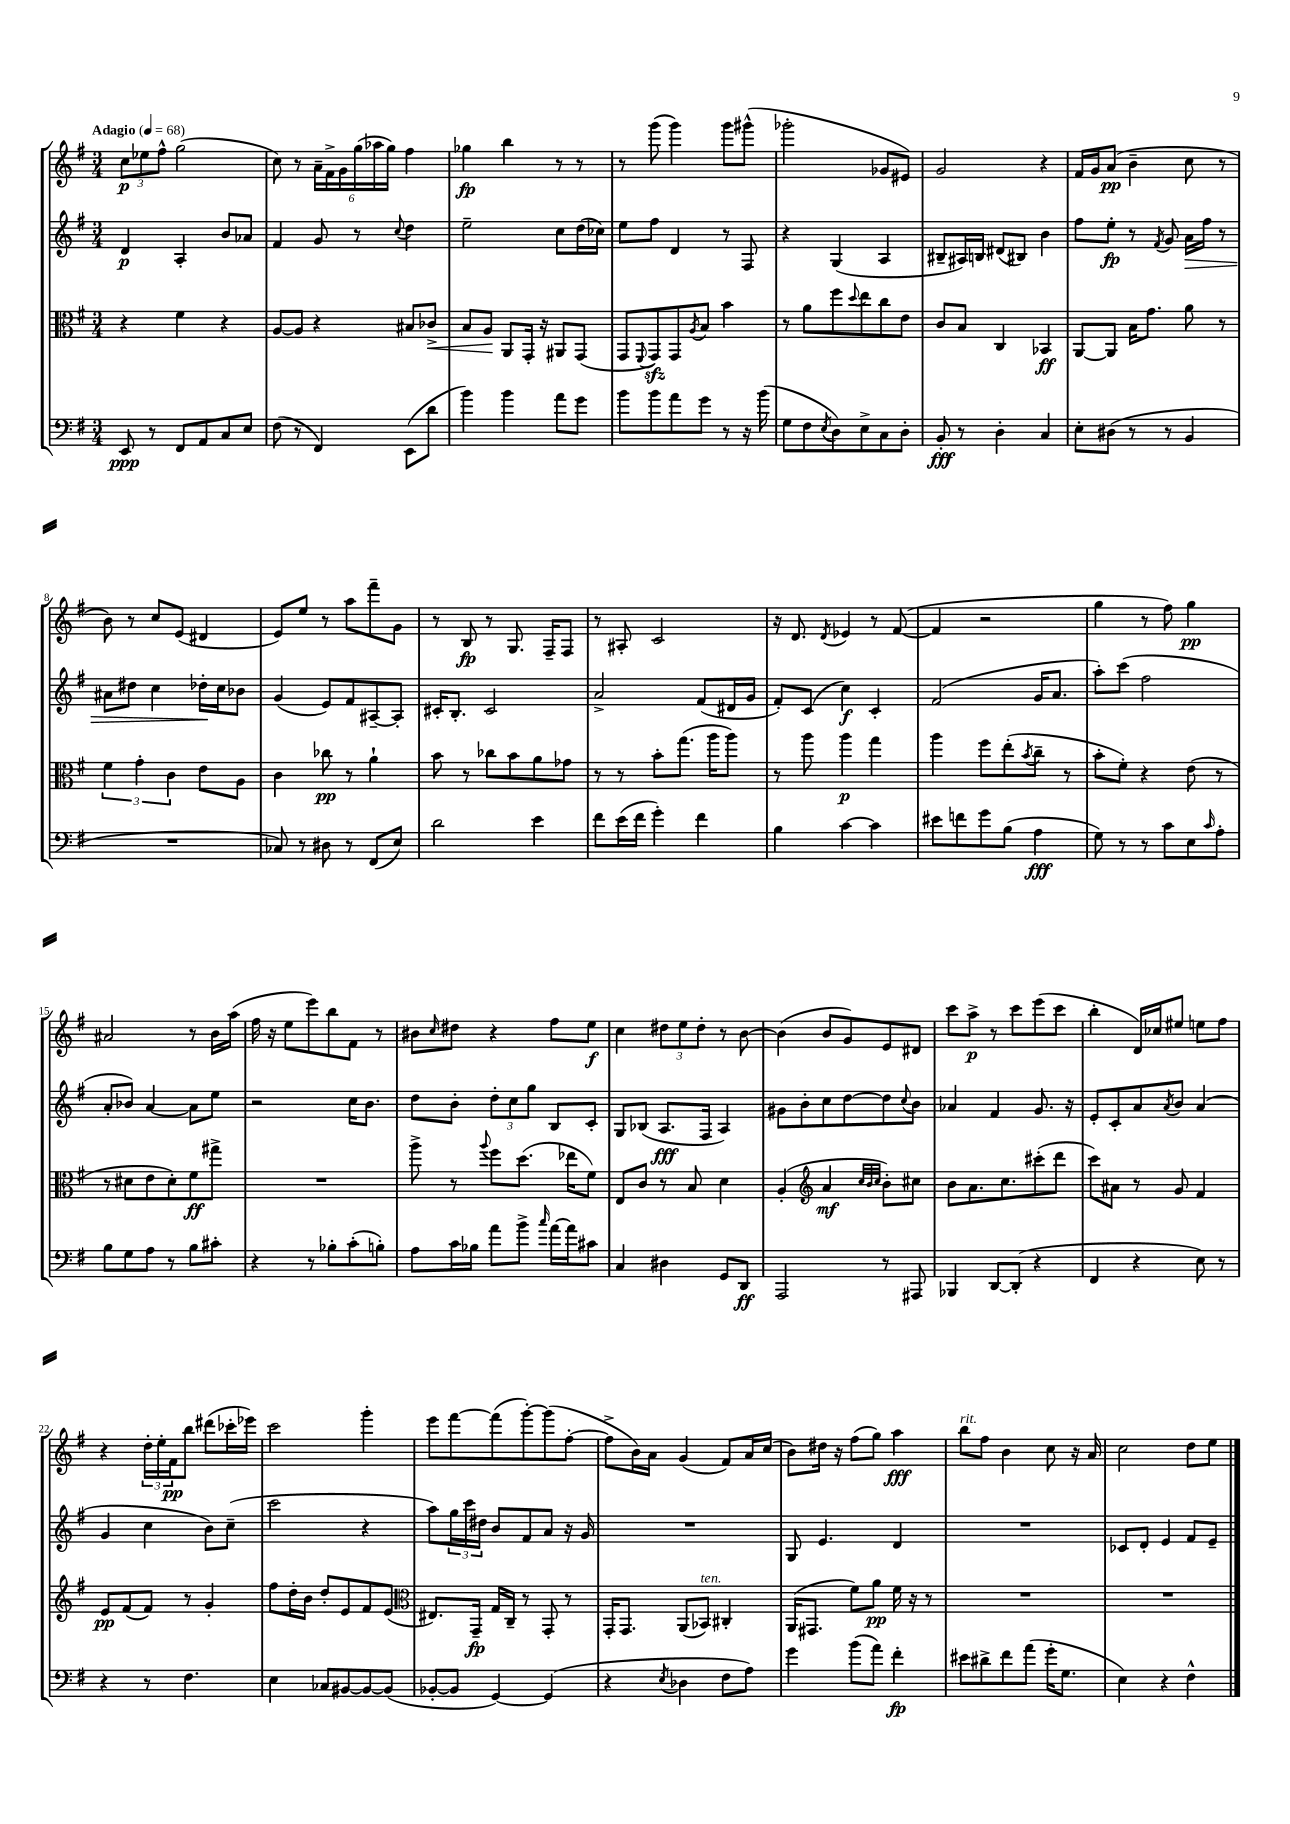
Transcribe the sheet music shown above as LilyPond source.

<<
\new StaffGroup <<
\new Staff = "s0" {
    \clef treble \key g \major \numericTimeSignature \time 3/4 \tempo "Adagio" 4 = 68
    \tuplet 3/2 { c''8\p ees''8 fis''8-^ } g''2( |
    c''8) r8 \tuplet 6/4 { a'16-- fis'16-> g'16 g''16( aes''16 g''16) } fis''4 |
    ges''4\fp b''4 r8 r8 |
    r8 g'''8( g'''4) g'''8 gis'''8-^( |
    ges'''2-. ges'8 eis'8) |
    g'2 r4 |
    fis'16 g'16 a'8\pp( b'4-- c''8 r8 |
    b'8) r8 c''8 e'8( dis'4 |
    e'8) e''8 r8 a''8 fis'''8-- g'8 |
    r8 b8\fp r8 g8. fis16-- fis8 |
    r8 ais8-. c'2 |
    r16 d'8. \acciaccatura { d'8 } ees'4 r8 fis'8~( |
    fis'4 r2 |
    g''4 r8 fis''8) g''4\pp |
    ais'2 r8 b'16 a''16( |
    fis''16 r16 e''8 e'''8) b''8 fis'8 r8 |
    bis'8 \grace { c''16 } dis''8 r4 fis''8 e''8\f |
    c''4 \tuplet 3/2 { dis''8 e''8 dis''8-. } r8 b'8~ |
    b'4( b'8 g'8) e'8 dis'8 |
    c'''8 a''8->\p r8 c'''8 e'''8( c'''8 |
    b''4-. d'16) ces''16 eis''8 e''8 fis''8 |
    r4 \tuplet 3/2 { d''16-. e''16-. fis'16\pp } b''8 dis'''8( ces'''16-. ees'''16) |
    c'''2 g'''4-. |
    e'''8 fis'''8~ fis'''8( g'''8~-.) g'''8( fis''8~-. |
    fis''8-> b'16) a'16 g'4( fis'8) a'16 c''16( |
    b'8) dis''16 r16 fis''8( g''8) a''4\fff |
    b''8^\markup { \italic "rit." } fis''8 b'4 c''8 r16 a'16 |
    c''2 d''8 e''8 \bar "|." |
}
\new Staff = "s1" {
    \clef treble \key g \major \numericTimeSignature \time 3/4
    d'4\p a4-. b'8 aes'8 |
    fis'4 g'8 r8 \appoggiatura { c''8 } d''4 |
    e''2-- c''8 d''16( ces''16) |
    e''8 fis''8 d'4 r8 fis8 |
    r4 g4( a4 |
    bis8-- ais16) b16 dis'8( bis8) b'4 |
    fis''8 e''8-.\fp r8 \acciaccatura { fis'8 } g'8 a'16\> fis''16 r8 |
    ais'8 dis''8 c''4 des''16-.\! c''16 bes'8 |
    g'4( e'8) fis'8 ais8~-- ais8-. |
    cis'16-. b8.-. cis'2 |
    a'2-> fis'8( dis'16 g'16 |
    fis'8-.) c'8( c''4\f) c'4-. |
    fis'2( g'16 a'8. |
    a''8-.) c'''8( fis''2 |
    a'8-. bes'8) a'4~ a'8 e''8 |
    r2 c''16 b'8. |
    d''8 b'8-. \tuplet 3/2 { d''8-. c''8 g''8 } b8 c'8-. |
    g8 bes8( a8.\fff fis16 a4) |
    gis'8 b'8-. c''8 d''8~ d''8 \appoggiatura { c''8 } b'8 |
    aes'4 fis'4 g'8. r16 |
    e'8-. c'8-. a'8 \acciaccatura { a'8 } b'8 a'4( |
    g'4 c''4 b'8) c''8--( |
    c'''2 r4 |
    a''8) \tuplet 3/2 { g''16 c'''16 dis''16 } b'8 fis'8 a'8 r16 g'16 |
    R2. |
    g8 e'4. d'4 |
    R2. |
    ces'8 d'8-. e'4 fis'8 e'8-- \bar "|." |
}
\new Staff = "s2" {
    \clef alto \key g \major \numericTimeSignature \time 3/4
    r4 fis'4 r4 |
    a8~ a8 r4 bis8 ces'8->\< |
    b8 a8\! a,8 g,16-. r16 ais,8 g,8( |
    g,8 \appoggiatura { fis,8 } g,8\sfz) g,8 \acciaccatura { a8 } b8 b'4 |
    r8 a'8 fis''8 \appoggiatura { d''8 } e''8 c''8 e'8 |
    c'8 b8 c4 bes,4\ff |
    a,8~ a,8 b16 g'8. a'8 r8 |
    \tuplet 3/2 { fis'4 g'4-. c'4 } e'8 a8 |
    c'4 ces''8\pp r8 a'4-! |
    b'8 r8 ces''8 b'8 a'8 ges'8 |
    r8 r8 b'8-. g''8.( a''16 a''8) |
    r8 a''8 a''4\p g''4 |
    a''4 fis''8 e''8-.( \acciaccatura { b'8 } c''8-- r8 |
    b'8-. fis'8-.) r4 e'8( r8 |
    r8 dis'8 e'8 dis'8-.) fis'8\ff gis''8-> |
    R2. |
    a''8-> r8 \appoggiatura { a''8 } fis''8 d''8.( ees''16 fis'8) |
    e8 c'8 r8 b8 d'4 |
    a4-.( \clef treble a'4\mf \grace { c''32 b'32 c''32 } b'8-.) cis''8 |
    b'8 a'8. c''8. cis'''8-.( d'''8 |
    c'''8) ais'8 r8 g'8 fis'4 |
    e'8\pp fis'8( fis'8) r8 g'4-. |
    fis''8 d''16-. b'16 d''8-. e'8 fis'8 e'8( |
    \clef alto eis8.) g,16--\fp g16 c16-- r8 g,8-. r8 |
    g,16-. g,8. a,8( bes,8^\markup { \italic "ten." }) cis4-. |
    a,16( gis,8. fis'8) a'8\pp fis'16 r16 r8 |
    R2. |
    R2. \bar "|." |
}
\new Staff = "s3" {
    \clef bass \key g \major \numericTimeSignature \time 3/4
    e,8\ppp r8 fis,8 a,8 c8 e8 |
    fis8( r8 fis,4) e,8( d'8 |
    b'4) b'4 a'8 g'8 |
    b'8 b'8 a'8 g'8 r8 r16 b'16( |
    g8 fis8 \acciaccatura { e8 } d8) e8-> c8 d8-. |
    b,8-.\fff r8 d4-. c4 |
    e8-. dis8( r8 r8 b,4 |
    R2. |
    ces8) r8 dis8 r8 fis,8( e8) |
    d'2 e'4 |
    fis'8 e'16( fis'16 g'4-.) fis'4 |
    b4 c'4~ c'4 |
    eis'8 f'8 g'8 b8( a4\fff |
    g8) r8 r8 c'8 e8 \grace { c'16 } a8-. |
    b8 g8 a8 r8 b8 cis'8-. |
    r4 r8 bes8-. c'8-.( b8-.) |
    a8 c'16 bes16 a'8 b'8-> \grace { c''16 } a'16~ a'16 cis'8 |
    c4 dis4 g,8 d,8\ff |
    a,,2 r8 ais,,8 |
    bes,,4 d,8~ d,8-.( r4 |
    fis,4 r4 e8) r8 |
    r4 r8 fis4. |
    e4 ces8 bis,8~ bis,8~ bis,8( |
    bes,8~-. bes,8 g,4~) g,4( |
    r4 \acciaccatura { e8 } des4 fis8 a8) |
    g'4 b'8( a'8) fis'4-.\fp |
    eis'8 dis'8-> fis'8 a'8( g'16-. g8. |
    e4) r4 fis4-^ \bar "|." |
}
>>
>>
